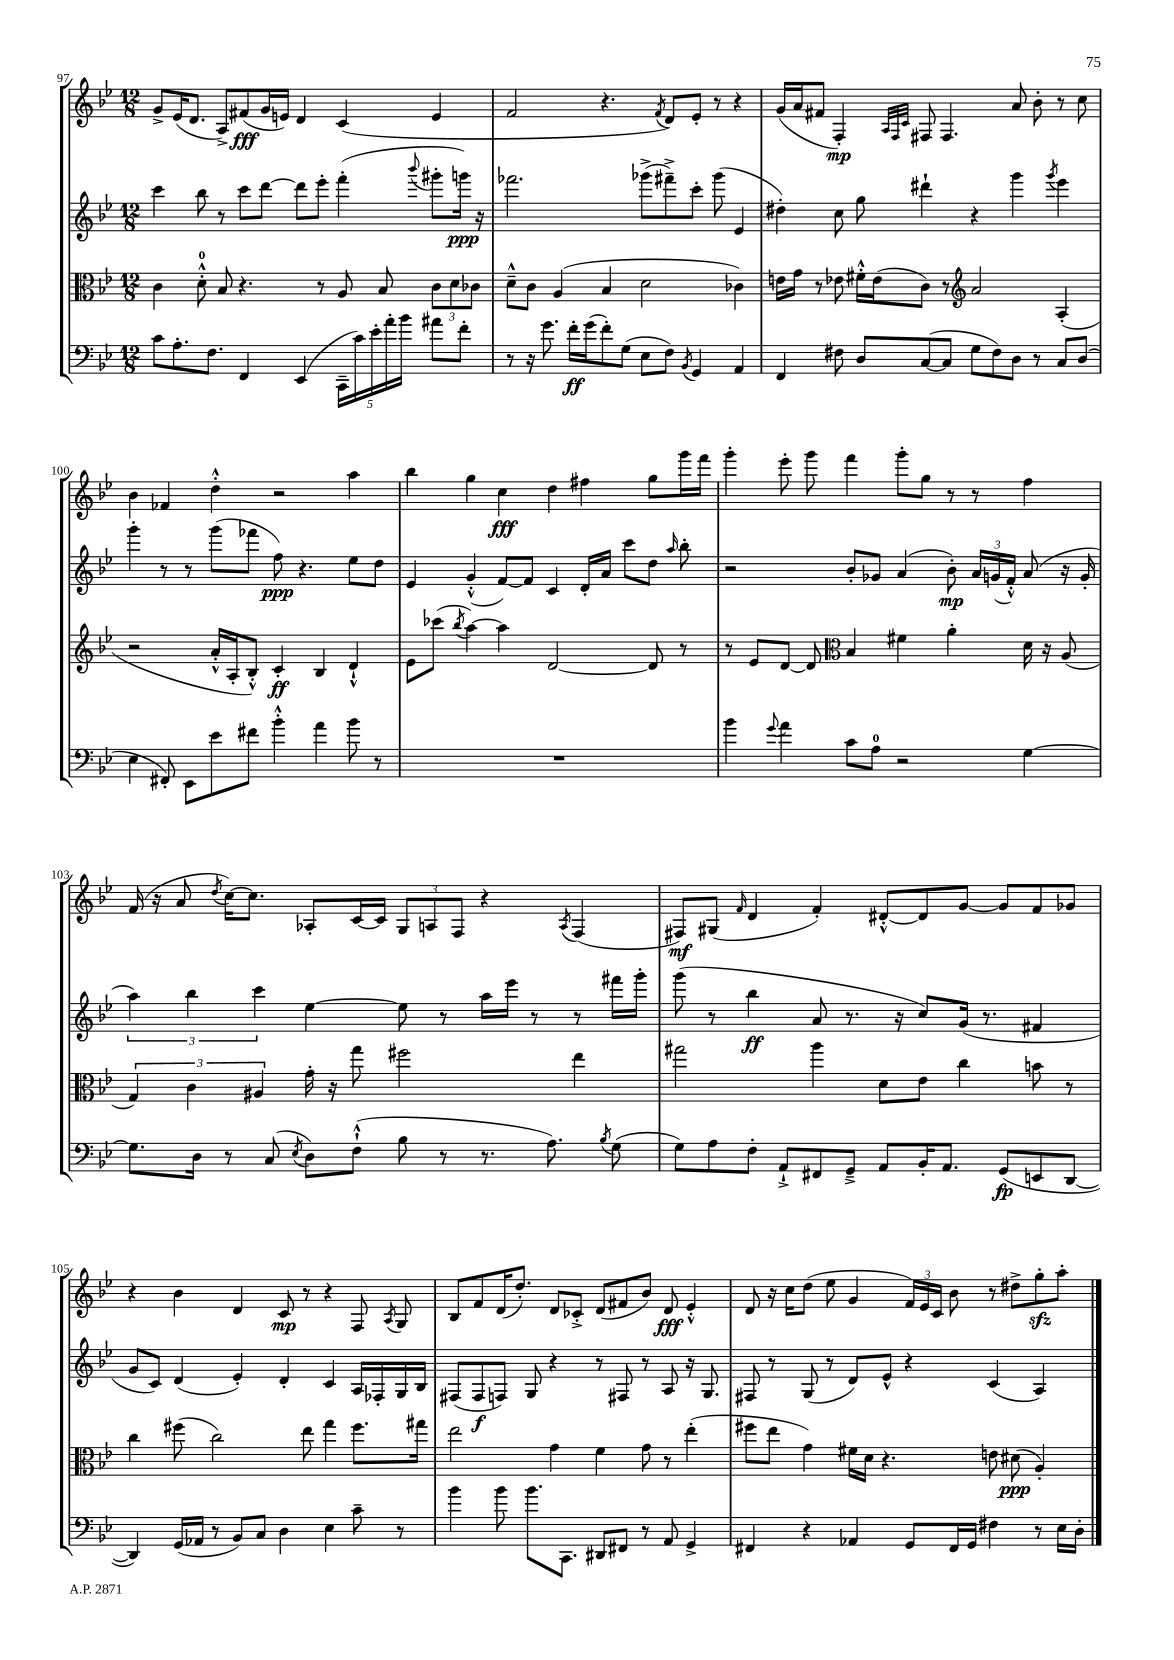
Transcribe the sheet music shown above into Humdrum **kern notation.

**kern	**dynam	**kern	**dynam	**kern	**dynam	**kern	**dynam
*part4	*part4	*part3	*part3	*part2	*part2	*part1	*part1
*staff4	*staff4	*staff3	*staff3	*staff2	*staff2	*staff1	*staff1
*clefF4	*	*clefC3	*	*clefG2	*	*clefG2	*
*k[b-e-]	*	*k[b-e-]	*	*k[b-e-]	*	*k[b-e-]	*
*M12/8	*	*M12/8	*	*M12/8	*	*M12/8	*
=97	=97	=97	=97	=97	=97	=97	=97
8c\L	.	4c\	.	4ccc\	.	8g^/L	.
8.A'\	.	.	.	.	.	(16e-/K	.
.	.	.	.	.	.	8.d/J	.
.	.	8d'^^\	.	8bb-\	.	.	.
8.F\J	.	.	.	.	.	.	.
.	.	8B-/	.	8r	.	8A^/L)	.
4FF/	.	4.r	.	8ccc\L	.	(8f#X/	fff
.	.	.	.	[8ddd\J	.	16g/L	.
.	.	.	.	.	.	16en/JJ)	.
(4EE-/	.	.	.	8ddd\L]	.	4d/	.
.	.	8r	.	8eee-'\J	.	.	.
20CC~\LL	.	8A/	.	(4fff'\	.	(4c/	.
20c\)	.	.	.	.	.	.	.
20e-'\	.	.	.	.	.	.	.
.	.	8B-/	.	.	.	.	.
20a'\	.	.	.	.	.	.	.
20b-\JJ	.	.	.	.	.	.	.
.	.	.	.	8qqbbb-/	.	.	.
8a#X\L	.	12c\L	.	8ggg#X'\L	.	4e/	.
.	.	12d\	.	.	.	.	.
8f'\J	.	.	.	16gggn\Jk)	ppp	.	.
.	.	12c-X\J	.	.	.	.	.
.	.	.	.	16r	.	.	.
=98	=98	=98	=98	=98	=98	=98	=98
8r	.	8d~^^\L	.	2.fff-X\	.	2f/	.
16r	.	8c\J	.	.	.	.	.
8.g\	.	.	.	.	.	.	.
.	.	(4A/	.	.	.	.	.
16f'\LL	ff	.	.	.	.	.	.
(16g\J	.	.	.	.	.	.	.
8f'\)	.	4B-/	.	.	.	4.r	.
(8G\J	.	.	.	.	.	.	.
8E-\L	.	2d\	.	(8ggg-X^\L	.	.	.
.	.	.	.	.	.	8qf/	.
8F\J)	.	.	.	8fff#X~^\)	.	8d/L)	.
8qBB-/	.	.	.	.	.	.	.
4GG/	.	.	.	8ccc'\J	.	8e-'/J	.
.	.	.	.	(8ggg-\	.	8r	.
4AA/	.	4c-X\)	.	4e-/	.	4r	.
=99	=99	=99	=99	=99	=99	=99	=99
4FF/	.	16en\LL	.	4dd#X'\)	.	(16g/LL	.
.	.	16g\JJ	.	.	.	16a/J	.
.	.	8r	.	.	.	8f#X/J	.
8F#X\	.	8e-X\	.	8cc\	.	4F'/)	mp
8D/L	.	16f#X'^^\LL	.	8gg\	.	.	.
.	.	(16e-\J	.	.	.	.	.
.	.	.	.	.	.	32qqA/LLL	.
.	.	.	.	.	.	32qqF/	.
.	.	.	.	.	.	32qqc/JJJ	.
([8C/	.	8c\J)	.	4ddd#X`\	.	8F#X/	.
8C/J]	.	8r	.	.	.	4.F#/	.
*	*	*clefG2	*	*	*	*	*
8G\L	.	2a/	.	4r	.	.	.
8F#\)	.	.	.	.	.	.	.
8D\J	.	.	.	4ggg\	.	8a/	.
8r	.	.	.	.	.	8b-'\	.
.	.	.	.	8qggg/	.	.	.
8C/L	.	(4A'/	.	4eee-\	.	8r	.
(8D/J	.	.	.	.	.	8cc\	.
!!LO:LB:g=z
=100	=100	=100	=100	=100	=100	=100	=100
4E-\	.	2r	.	4ggg'\	.	4b-\	.
8FF#X'/)	.	.	.	8r	.	4f-X/	.
8EE-\L	.	.	.	8r	.	.	.
8e-\	.	16a'^^/LL	.	(8ggg\L	.	4dd'^^\	.
.	.	16A'/J	.	.	.	.	.
8f#X\J	.	8B-'^^/J)	.	8fff-X\J	.	.	.
4b-'^^\	.	4c'/	ff	8ff\)	ppp	2r	.
.	.	.	.	4.r	.	.	.
4a\	.	4B-/	.	.	.	.	.
8b-\	.	4d`^^/	.	8ee-\L	.	4aa\	.
8r	.	.	.	8dd\J	.	.	.
=101	=101	=101	=101	=101	=101	=101	=101
1.r	.	8e-\L	.	4e-/	.	4bb-\	.
.	.	(8ccc-X\J	.	.	.	.	.
.	.	8qbb-/	.	.	.	.	.
.	.	[4aa\)	.	(4g'^^/	.	4gg\	.
.	.	4aa\]	.	[8f/L)	.	4cc\	fff
.	.	.	.	8f/J]	.	.	.
.	.	[2d/	.	4c/	.	4dd\	.
.	.	.	.	16d'/LL	.	4ff#X\	.
.	.	.	.	16a/JJ	.	.	.
.	.	.	.	8ccc\L	.	.	.
.	.	8d/]	.	8dd\J	.	8gg\L	.
.	.	.	.	16qqaa/	.	.	.
.	.	8r	.	8bb-'\	.	16ggg\L	.
.	.	.	.	.	.	16fff\JJ	.
=102	=102	=102	=102	=102	=102	=102	=102
4b-\	.	8r	.	2r	.	4ggg'\	.
.	.	8e-/L	.	.	.	.	.
8qqg/	.	.	.	.	.	.	.
4a\	.	[8d/J	.	.	.	8eee-'\	.
.	.	8d/]	.	.	.	8ggg\	.
*	*	*clefC3	*	*	*	*	*
8c\L	.	4B-/	.	8b-'/L	.	4fff\	.
8A\J	.	.	.	8g-X/J	.	.	.
2r	.	4f#X\	.	(4a/	.	8ggg'\L	.
.	.	.	.	.	.	8gg\J	.
.	.	4a'\	.	8b-'\)	mp	8r	.
.	.	.	.	24a/LL	.	8r	.
.	.	.	.	(24gn/	.	.	.
.	.	.	.	24f'^^/JJ)	.	.	.
[4G\	.	16d\	.	(8a/	.	4ff\	.
.	.	16r	.	.	.	.	.
.	.	(8A/	.	16r	.	.	.
.	.	.	.	16g'/	.	.	.
!!LO:LB:g=z
=103	=103	=103	=103	=103	=103	=103	=103
8.G\L]	.	6G/)	.	6aa\)	.	(16f/	.
.	.	.	.	.	.	16r	.
.	.	.	.	.	.	8a/	.
.	.	6c\	.	6bb-\	.	.	.
16D\Jk	.	.	.	.	.	.	.
.	.	.	.	.	.	8qdd/	.
8r	.	.	.	.	.	[16cc\KL)	.
.	.	.	.	.	.	8.cc\J]	.
.	.	6A#X/	.	6ccc\	.	.	.
(8C/	.	.	.	.	.	.	.
8qE-/	.	.	.	.	.	.	.
8D\L)	.	16g'\	.	[4ee-\	.	8A-X'/L	.
.	.	16r	.	.	.	.	.
(8F`^^\J	.	8gg\	.	.	.	[16c/L	.
.	.	.	.	.	.	16c/JJ]	.
8B-\	.	2ff#X\	.	8ee-\]	.	12G/L	.
.	.	.	.	.	.	12An/	.
8r	.	.	.	8r	.	.	.
.	.	.	.	.	.	12F/J	.
8.r	.	.	.	16aa\LL	.	4r	.
.	.	.	.	16eee-\JJ	.	.	.
.	.	.	.	8r	.	.	.
8.A\)	.	.	.	.	.	.	.
.	.	.	.	.	.	8qA/	.
.	.	4ee-\	.	8r	.	(4F/	.
8qB-/	.	.	.	.	.	.	.
(8G\	.	.	.	16fff#X\LL	.	.	.
.	.	.	.	16ggg'\JJ	.	.	.
=104	=104	=104	=104	=104	=104	=104	=104
8G\L)	.	2gg#X\	.	(8ggg\	.	8F#X/L)	mf
8A\	.	.	.	8r	.	(8G#X/J	.
.	.	.	.	.	.	16qqf/	.
8F'\J	.	.	.	4bb-\	ff	4d/	.
8AA`^/L	.	.	.	.	.	.	.
8FF#X/	.	4aa\	.	8a/	.	4f'/)	.
8GG~^/J	.	.	.	8.r	.	.	.
8AA/L	.	8d\L	.	.	.	[8d#X'^^/L	.
.	.	.	.	16r	.	.	.
16BB-'/K	.	8e-\J	.	8cc/L)	.	8d#/]	.
8.AA/J	.	.	.	.	.	.	.
.	.	4cc\	.	(16g/Jk	.	[8g/J	.
.	.	.	.	8.r	.	.	.
(8GG/L	fp	.	.	.	.	8g/L]	.
8EEn/	.	8bn\	.	4f#X/	.	8f/	.
[8DD/J	.	8r	.	.	.	8g-X/J	.
!!LO:LB:g=z
=105	=105	=105	=105	=105	=105	=105	=105
4DD/])	.	4cc\	.	8g/L	.	4r	.
.	.	.	.	8c/J)	.	.	.
(16GG/LL	.	(8ff#X\	.	(4d/	.	4b-\	.
16AA-X/JJ	.	.	.	.	.	.	.
8r	.	2cc\)	.	.	.	.	.
8BB-/L)	.	.	.	4e-'/)	.	4d/	.
8C/J	.	.	.	.	.	.	.
4D\	.	.	.	4d'/	.	8c/	mp
.	.	8ee-\	.	.	.	8r	.
4E-\	.	4gg\	.	4c/	.	4r	.
8c~\	.	8.ff#\L	.	16A/LL	.	8F/	.
.	.	.	.	16F-X'/	.	.	.
.	.	.	.	.	.	8qA/	.
8r	.	.	.	16G/	.	8G/	.
.	.	16gg#X\Jk	.	16B-/JJ	.	.	.
=106	=106	=106	=106	=106	=106	=106	=106
4b-\	.	2ee-\	.	(8F#X/L	.	8B-/L	.
.	.	.	.	8F#/	f	8f/	.
8b-\	.	.	.	8Fn/J)	.	(16d/K	.
.	.	.	.	.	.	8.dd'/J)	.
8.b-\L	.	.	.	8G/	.	.	.
.	.	4g\	.	4r	.	8d/L	.
8.CC\J	.	.	.	.	.	.	.
.	.	.	.	.	.	8c-X'^/J	.
8DD#X/L	.	4f\	.	8r	.	(8d/L	.
8FF#X/J	.	.	.	8F#X/	.	8f#X/	.
8r	.	8g\	.	8r	.	8b-/J)	.
8AA/	.	8r	.	8A/	.	8d/	fff
4GG^/	.	(4ee-'\	.	16r	.	4e-'^^/	.
.	.	.	.	8.G/	.	.	.
=107	=107	=107	=107	=107	=107	=107	=107
4FF#X/	.	8ff#X\L	.	8F#X/	.	8d/	.
.	.	8ee-\J	.	8r	.	16r	.
.	.	.	.	.	.	16cc\KL	.
4r	.	4g\)	.	(8G/	.	(8dd\J	.
.	.	.	.	8r	.	8ee-\	.
4AA-X/	.	16f#X\LL	.	8d/L)	.	4g/	.
.	.	16d\JJ	.	.	.	.	.
.	.	4.r	.	8e-^^/J	.	.	.
8GG/L	.	.	.	4r	.	24f/LL)	.
.	.	.	.	.	.	24e-/	.
.	.	.	.	.	.	24c/JJ	.
16FF#/L	.	.	.	.	.	8b-\	.
16GG/JJ	.	.	.	.	.	.	.
4F#X\	.	8en\	.	(4c/	.	8r	.
.	.	(8d#X\	ppp	.	.	8dd#X^\L	.
8r	.	4A'/)	.	4A/)	.	8ggzz'\	.
16E-\LL	.	.	.	.	.	8aa'\J	.
16D'\JJ	.	.	.	.	.	.	.
==	==	==	==	==	==	==	==
*-	*-	*-	*-	*-	*-	*-	*-
